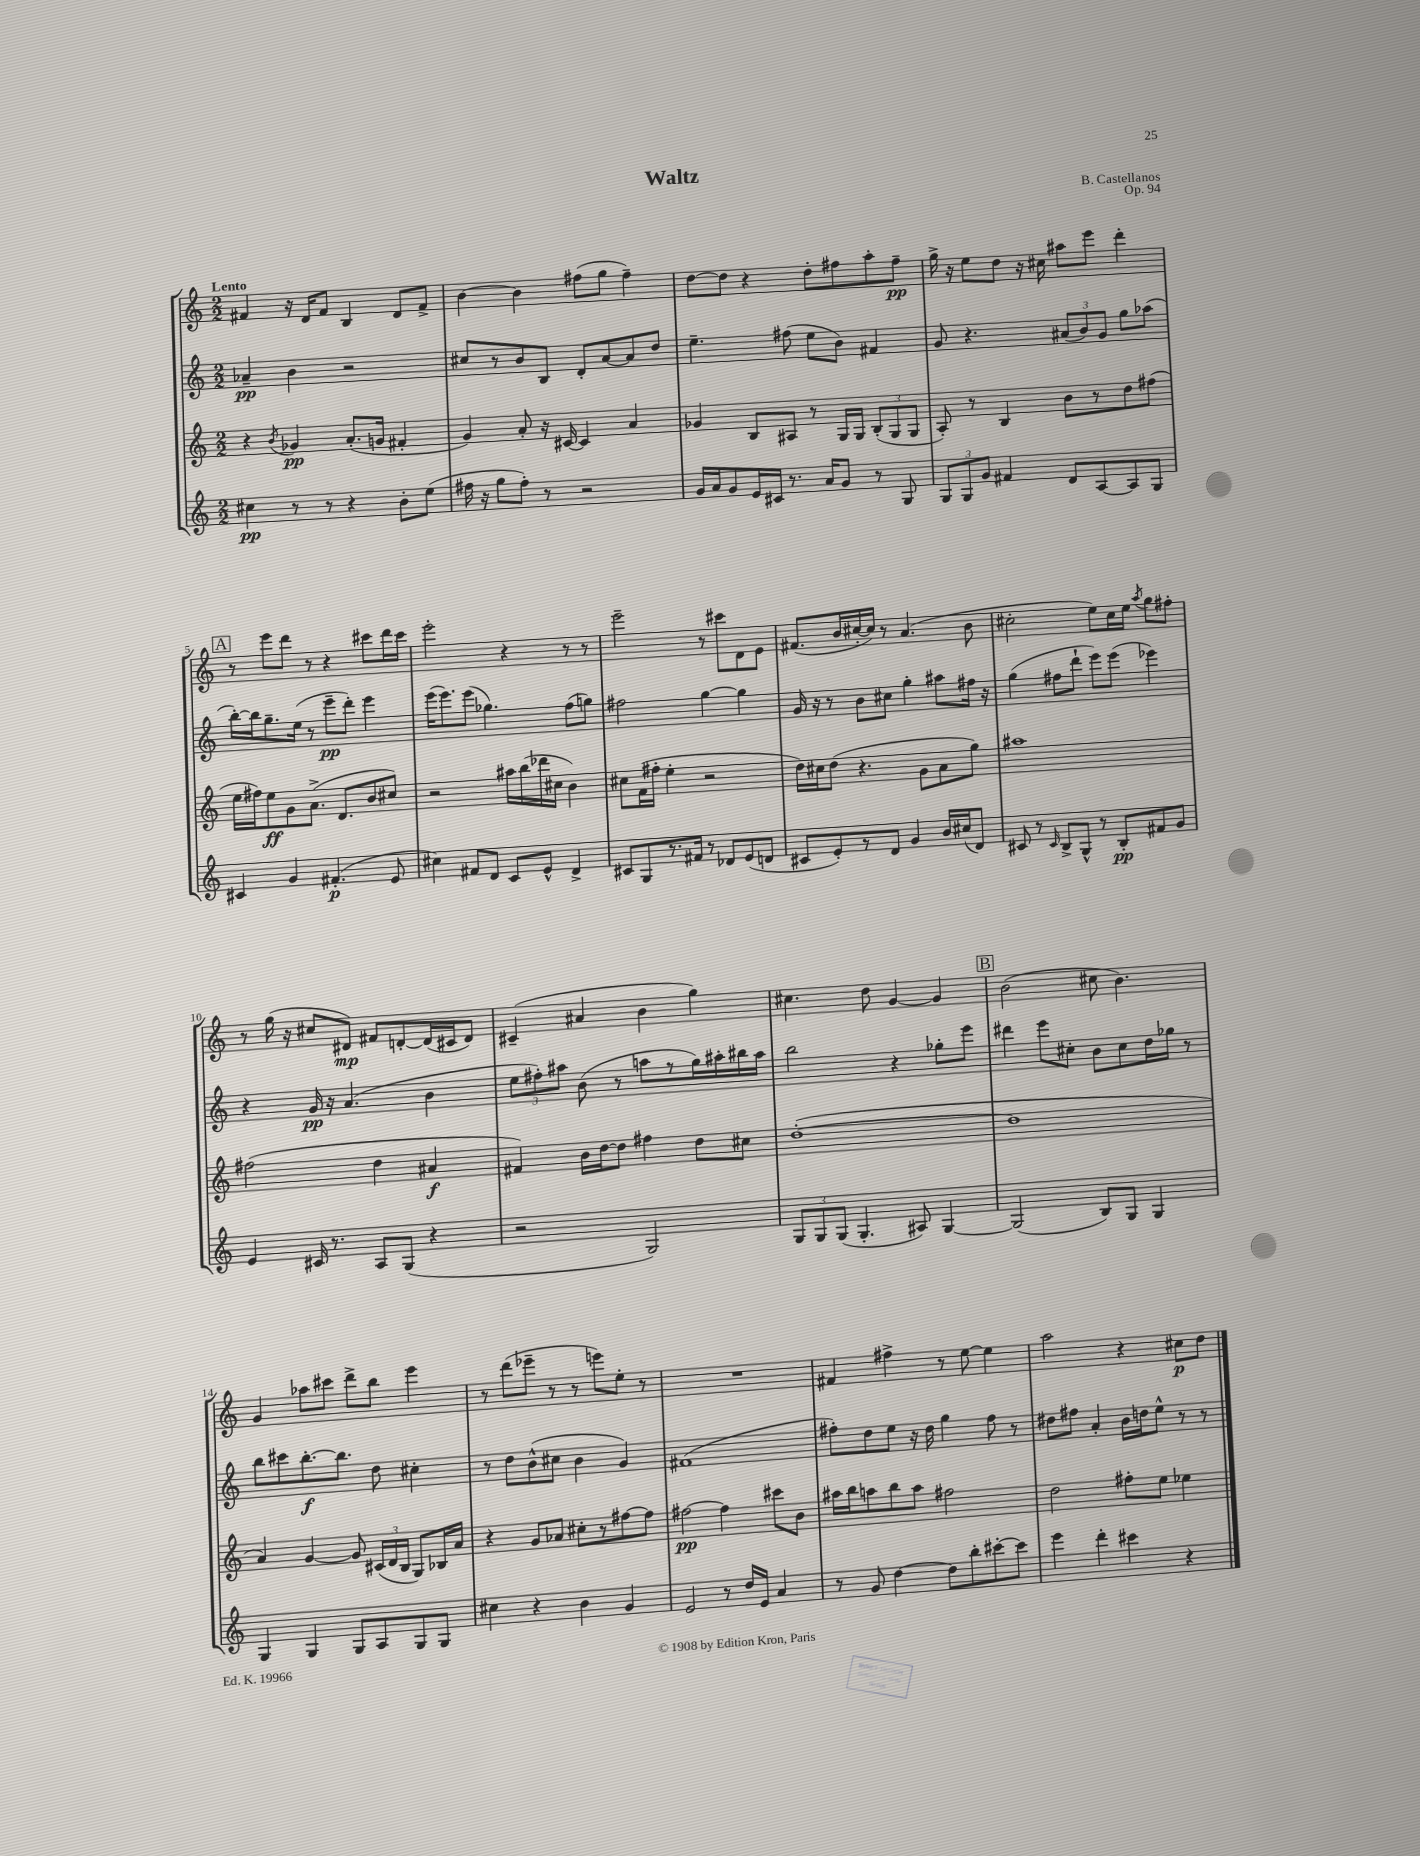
\header { title = "Waltz" composer = "B. Castellanos" opus = "Op. 94" }
<<
\new StaffGroup <<
\new Staff = "s0" {
    \clef treble \key c \major \numericTimeSignature \time 2/2 \tempo "Lento"
    \autoBeamOff fis'4 r16 d'16[ fis'8] b4 d'8[ fis'8]-> |
    b'4~ b'4 fis''8[( g''8] fis''4--) |
    d''8[~ d''8] r4 d''8[-. fis''8 a''8-. fis''8]--\pp |
    g''16-> r16 e''8[ d''8] r16 cis''16 ais''8[ e'''8] d'''4-. |
    \mark \markup { \box "A" } r8 e'''8[ d'''8] r8 r4 cis'''8[ d'''16 cis'''16] |
    e'''2-. r4 r8 r8 |
    e'''2-- r8 cis'''8[ d'8 e'8] |
    fis'8.[( b'16 cis''16~-. cis''16]) r8 a'4.( b'8 |
    cis''2-. e''8[) cis''16 e''16] \acciaccatura { a''8 } g''8[ fis''8]-. |
    r8 g''16( r16 cis''8[ dis'8]\mp) fis'8[ d'8~-. d'16( cis'16 d'8]) |
    cis'4--( ais'4 b'4 g''4) |
    cis''4. d''8 g'4~ g'4 |
    \mark \markup { \box "B" } b'2( cis''8 b'4.) |
    g'4 aes''8[ cis'''8] d'''8[-> b''8] e'''4 |
    r8 d'''8[( ees'''8]-- r8 r8 e'''8[) e''8]-. r8 |
    R1 |
    fis'4 fis''4-> r8 e''8~ e''4 |
    a''2 r4 cis''8[\p d''8] \bar "|." |
}
\new Staff = "s1" {
    \clef treble \key c \major \numericTimeSignature \time 2/2
    \autoBeamOff aes'4--\pp b'4 r2 |
    cis''8[ r8 b'8 b8] d'8[-. a'8~ a'8 d''8] |
    e''4.-- fis''8( e''8[ b'8]) fis'4 |
    g'8 r4. \tuplet 3/2 { ais'8[( b'8) g'8] } g''8[ aes''8]( |
    \mark \markup { \box "A" } b''16[~-.) b''16 g''8.-- e''16]( r8 e'''8[--\pp d'''8]-.) e'''4 |
    e'''16[( e'''8.) e'''8]( ges''4.) f''8[( g''8]) |
    fis''2 g''4~ g''4 |
    g'16 r16 r8 b'8[ cis''8] g''4-. ais''8[ fis''16] r16 |
    g''4( fis''8[ d'''8]-! e'''8[) e'''8]( ees'''4) |
    r4 g'16\pp r16 a'4.( b'4 |
    \tuplet 3/2 { e''8[ fis''8-.) ais''8] } b'8( r8 a''8[ r8 g''16) ais''16-. bis''16 ais''16] |
    b''2 r4 ges''8[-. e'''8] |
    \mark \markup { \box "B" } dis'''4 e'''8[ cis''8]-. b'8[ cis''8 d''16 ges''16] r8 |
    b''8[ cis'''8 b''8.~-.\f b''8.] d''8 cis''4-. |
    r8 d''8[ b'8-^( cis''8] b'4 g'4) |
    fis'1( |
    fis''8[-.) d''8 e''8] r16 d''16 g''4 fis''8 r8 |
    dis''8[ fis''8] a'4-. b'16[ d''16 e''8]-^ r8 r8 \bar "|." |
}
\new Staff = "s2" {
    \clef treble \key c \major \numericTimeSignature \time 2/2
    \autoBeamOff r4 \acciaccatura { b'8 } ges'4\pp a'8.[-.( g'16] fis'4-. |
    g'4) a'8-. r16 cis'16~ cis'4 a'4 |
    ges'4 b8[ ais8] r8 g16[ g16] \tuplet 3/2 { b8[-.( g8 g8] } |
    a8-.) r8 b4 b'8[ r8 d''8 fis''8]( |
    \mark \markup { \box "A" } e''16[ fis''16) e''8\ff g'8 a'8.]->( d'8.[ b'8 cis''8]) |
    r2 ais''16[ b''16( des'''16 cis''16] b'4) |
    cis''8[ f'16( fis''16]-. e''4-. r2 |
    d''16[) cis''16 d''8]( r4. g'8[ a'8 g''8]) |
    ais''1 |
    fis''2( d''4 ais'4\f |
    fis'4) b'16[ d''16~ d''8] fis''4 d''8[ cis''8] |
    d''1~-.( |
    \mark \markup { \box "B" } d''1 |
    a'4) g'4~ g'8 \tuplet 3/2 { cis'16[( d'16 b16] } g8[) bes16 a'16] |
    r4 g'8[ aes'8] cis''8[-. r8 fis''8~ fis''8] |
    fis''2~\pp fis''4 cis'''8[ b'8] |
    ais''16[ b''16 a''8 b''8 a''8] fis''2 |
    d''2 fis''8[-. e''8] ees''4 \bar "|." |
}
\new Staff = "s3" {
    \clef treble \key c \major \numericTimeSignature \time 2/2
    \autoBeamOff cis''4\pp r8 r8 r4 b'8[-. e''8]( |
    fis''16 r16 g''8[ fis''8]-.) r8 r2 |
    g'16[ a'16 g'8 e'16 cis'16] r8. a'16[ g'8] r8 g8 |
    \tuplet 3/2 { g8[ g8 g'8] } fis'4 d'8[ a8~ a8 g8] |
    \mark \markup { \box "A" } cis'4 g'4 fis'4.-.\p( e'8 |
    cis''4) fis'8[ d'8] c'8[ e'8]-^ d'4-> |
    cis'8[ g8 r8. fis'16] r8 des'8[ e'8( d'8] |
    cis'8[ e'8-.) r8 d'8] g'4 b'16[ cis''16( d'8]) |
    cis'8 r8 \grace { cis'16 } b8[-> g8]-^ r8 b8[-.\pp fis'8 g'8] |
    e'4 cis'16 r8. a8[ g8]( r4 |
    r2 g2) |
    \tuplet 3/2 { g8[ g8 g8]( } g4.-. ais8) g4~ |
    \mark \markup { \box "B" } g2( b8[) g8] g4 |
    g4 g4 g8[ a8 g8 g8] |
    cis''4 r4 b'4 g'4 |
    e'2 r8 d''16[ e'16] a'4 |
    r8 g'8 d''4~ d''8[ b''8-. cis'''8~-. cis'''8] |
    e'''4 d'''4-. cis'''4 r4 \bar "|." |
}
>>
>>
